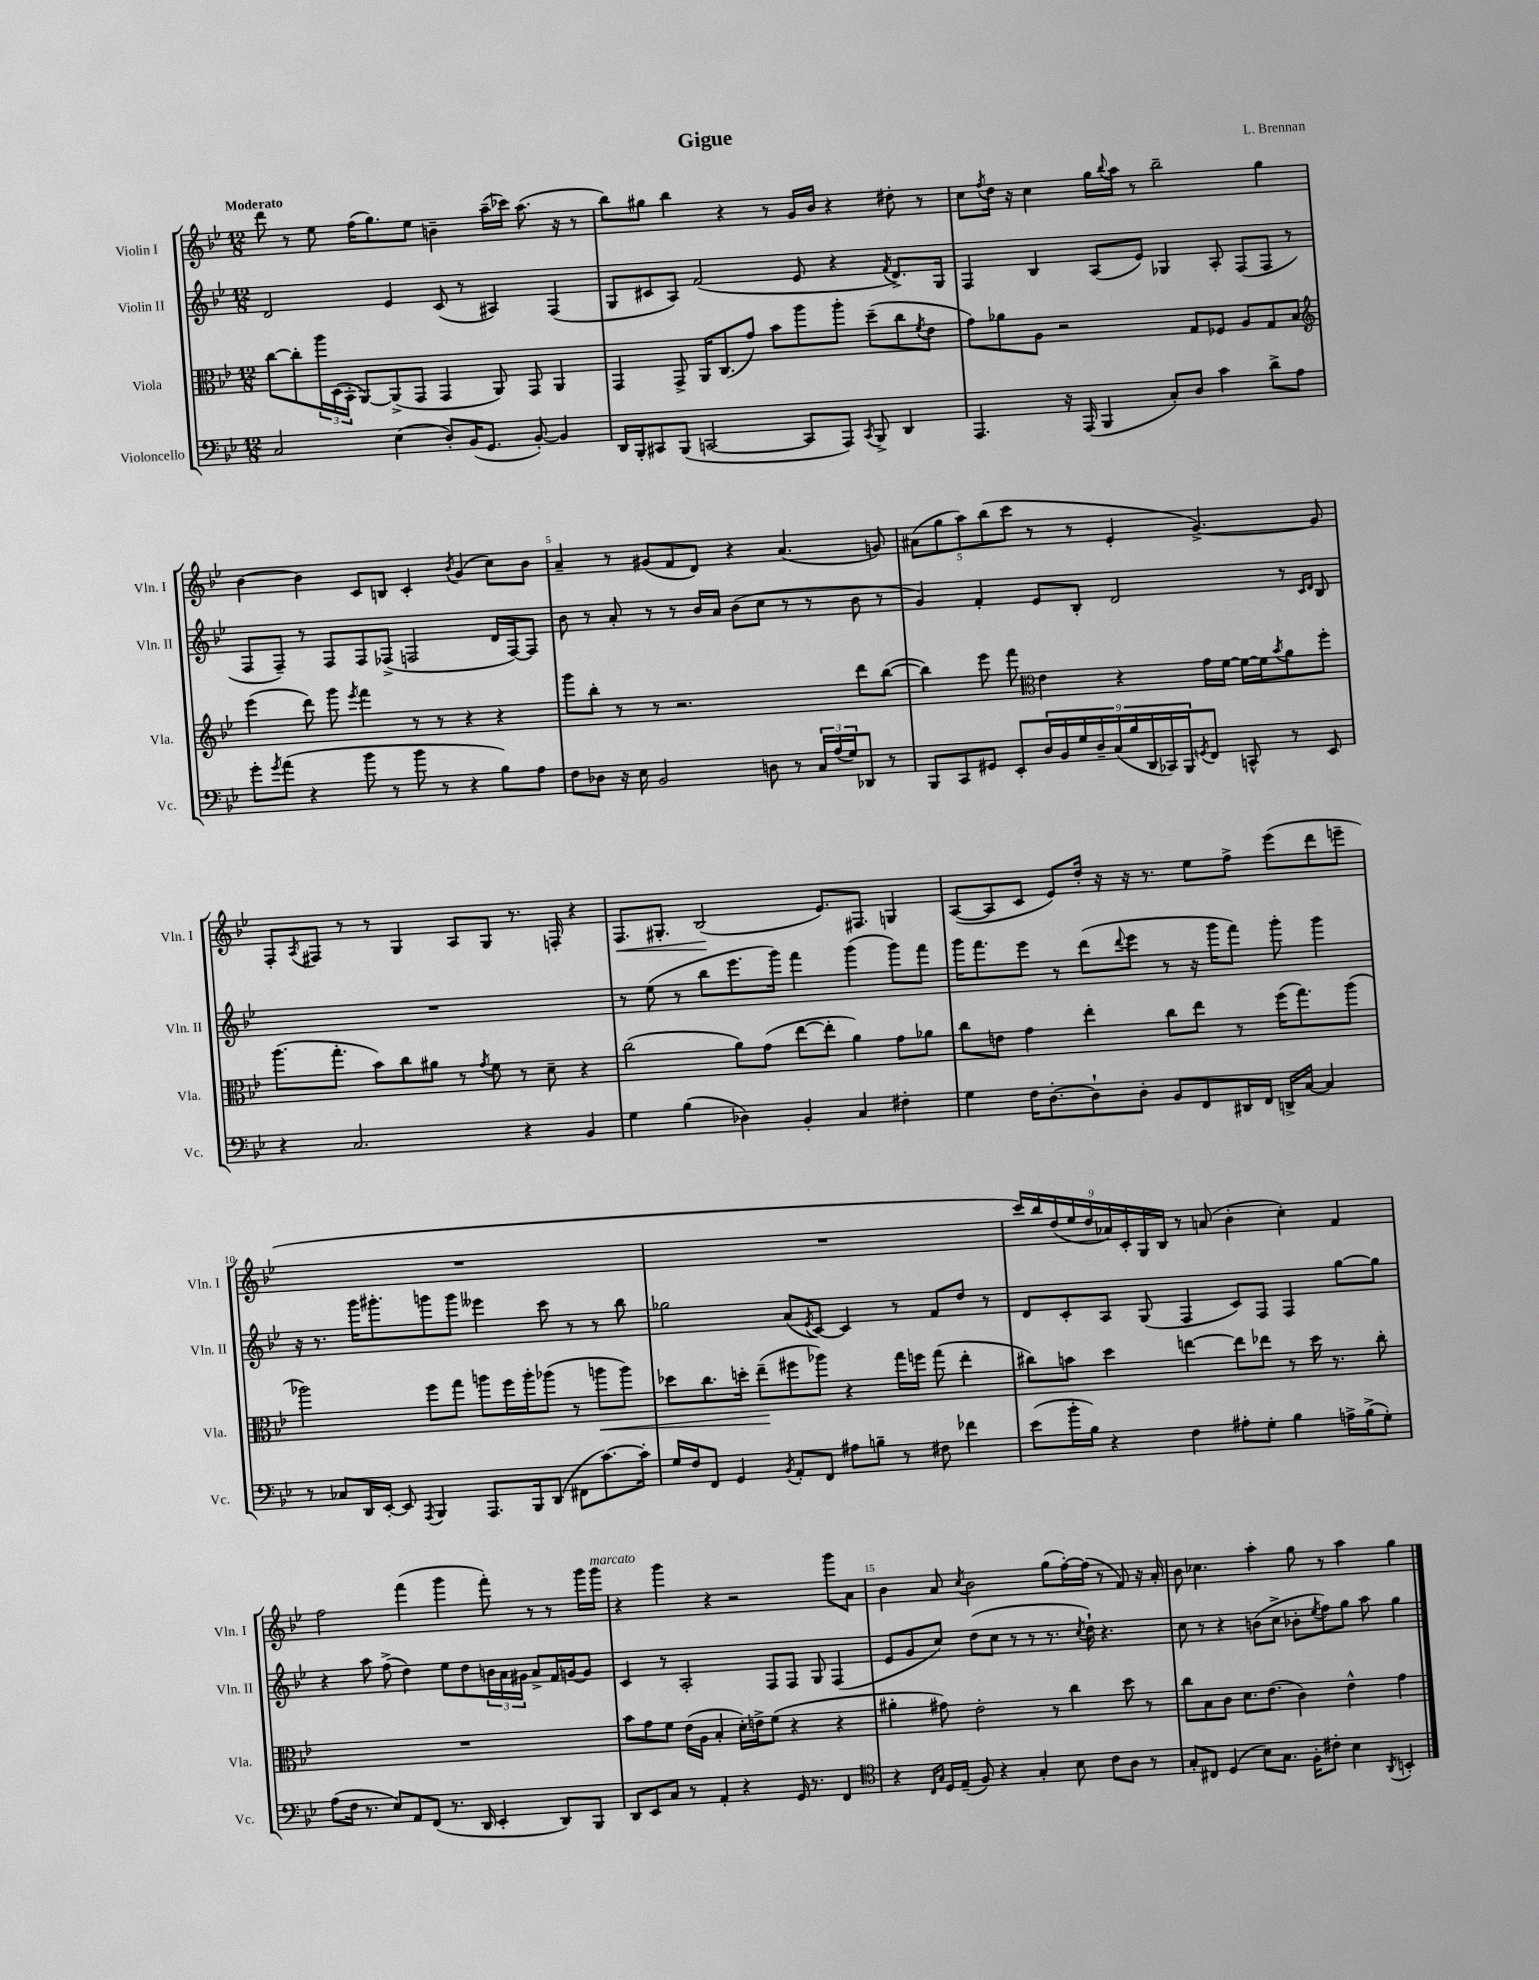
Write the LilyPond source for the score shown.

\header { title = "Gigue" composer = "L. Brennan" }
<<
\new StaffGroup <<
\new Staff = "s0" \with { instrumentName = "Violin I" shortInstrumentName = "Vln. I" } {
    \clef treble \key bes \major \numericTimeSignature \time 12/8 \tempo "Moderato"
    d'''8 r8 ees''8 f''16( g''8.) ees''8 b'4-- a''16--( ces'''16) a''8.( r16 r8 |
    bes''8) gis''8 bes''4 r4 r8 g'16 bes'16 r4 dis''8-. r8 |
    c''8 \acciaccatura { f''8 } d''16 r16 c''4 g''16 \appoggiatura { bes''8 } a''16 r8 bes''2-- g''4 |
    bes'4~ bes'4 c'8 b8 c'4-. \acciaccatura { bes'8 } g'4( c''8) bes'8 |
    a'4-- r8 gis'8( f'8 d'8) r4 a'4.( g'8) |
    \tuplet 5/4 { ais'8( g''8 a''8) bes''8( c'''8 } r8 r8 ees'4-. g'4.~->) g'8 |
    f8-. \acciaccatura { a8 } fis8 r8 r8 g4 a8 g8 r8. f16-. r4 |
    f8.\< gis8.-. bes2\!( ees'8.) fis8. g4 |
    a8~( a8 c'8 ees'8) d''16-. r16 r16 r8. ees''8 f''8-> ees'''8( d'''8 e'''8-- |
    R1. |
    R1. |
    \tuplet 9/8 { c'''16) bes''16 d''16( ees''16 d''16 aes'16) c'16-. g16 bes16 } r8 a'8( bes'4-. c''4-.) f'4 |
    f''2 f'''4( g'''4 f'''8-.) r8 r8 g'''16 g'''16^\markup { \italic "marcato" } |
    r4 g'''4 r4 r2 g'''8 a'8 |
    bes'4 a'8 \acciaccatura { c''8 } bes'2 g''8( f''16~-.) f''16( r8 f'8) r16 a'16-. |
    bes'8 ces''4. a''4-. g''8 r8 a''4 g''4 \bar "|." |
}
\new Staff = "s1" \with { instrumentName = "Violin II" shortInstrumentName = "Vln. II" } {
    \clef treble \key bes \major \numericTimeSignature \time 12/8
    d'2 ees'4 c'8( r8 ais4) f4( |
    g8 cis'8 a8) f'2( ees'8 r4 \acciaccatura { f'8 } d'8.->) g16 |
    f4 bes4 a8( ees'8) ges4 a8-. f8( f8 r8 |
    f8 f8--) r8 f8 f8 fes8->( f2 d'16 f16~) f8 |
    bes'8 r8 a'8-. r8 r8 bes'16 a'16 bes'8( c''8 r8 r8 bes'8 r8 |
    g'4) f'4-. ees'8 bes8-. d'2 r8 \grace { c'16 d'16 } bes8 |
    R1. |
    r8 ees''8( r8 bes''8 ees'''8. g'''16) f'''4 g'''4( g'''8) f'''8 |
    g'''16 f'''8. ees'''8 r8 d'''8( \appoggiatura { d'''8 } ees'''8 r8 r16 g'''16 f'''8) g'''8-. g'''4 |
    r16 r8. g'''16 gis'''8.-. g'''8 g'''8 eeses'''4 c'''8 r8 r8 bes''8 |
    ges''2 a'8( \acciaccatura { ees'8 } c'8~) c'4 r8 f'8 d''8 r8 |
    d'8 c'8-. a8 g8( f4 c'8) f8 f4 g''8~ g''8 |
    r4 a''8 f''8->( d''4) ees''8 d''8 \tuplet 3/2 { b'16 a'16 gis'16 } a'8-> f'16 g'16~ g'8 |
    c'4 r8 a2-. f8 f8 g8 f4( |
    ees'8 g'8 c''8) d''8( c''8 r8 r8 r8. \acciaccatura { c''8 } d''16-!) r4. |
    c''8 r8 r4 b'8( c''8-> bes'8-. \acciaccatura { ees''8 } f''8) g''8 a''8 g''4 \bar "|." |
}
\new Staff = "s2" \with { instrumentName = "Viola" shortInstrumentName = "Vla." } {
    \clef alto \key bes \major \numericTimeSignature \time 12/8
    c''8~ c''8-. \tuplet 3/2 { a''16 d16( bes,16-. } a,8~) a,8->( g,8 g,4 a,8) g,8 a,4 |
    g,4 g,8-> a,16 c8.( g'8) bes'8 a''8 a''8-. d''8--( c''8 \acciaccatura { f'8 } ees'8 |
    g'8) aes'8 a8 r2 g8 fes8 a8 g8 bes8 |
    \clef treble ees'''4( d'''8) g'''8 \acciaccatura { ees'''8 } f'''4 r8 r8 r4 r4 |
    g'''8 bes''8-. r8 r8 r2. d'''8 bes''8~( |
    bes''4) ees'''8 f'''8 \clef alto ees'4 r4 g'16 f'16~ f'16~ f'16 \acciaccatura { bes'8 } a'8 f''8-. |
    a''8.( g''8.-. bes'8) c''8 ais'8 r8 \acciaccatura { g'8 } f'8 r8 d'8-- r4 |
    c''2( a'8) g'8( ees''8~ ees''8-. a'4) g'8 aes'8 |
    c''8 e'8 g'4 ees''4-. c''8 ees''8 r8 f''16( g''8.) a''8( |
    aes''2) f''8 g''8 a''8 f''16 a''16-. aes''8( r8 a''8\< a''8) |
    des''8 c''8. d''16-. ees''8--\!( fis''8 aes''8) r4 g''16 f''16 g''8( ees''4-. |
    cis''8) b'8 d''4 e''4~ e''8 ees''8 r8 d''16 r8. cis''8-. |
    R1. |
    bes'8 g'8 f'8 ees'16( a16 bes4-. d'16-.) e'16-> f'8( r4 r4 |
    ais'4-. gis'8) ees'2-. r8 c''4 d''8 r8 |
    c''8 bes8 c'8 d'8. ees'8.( c'4) ees'4-^ g'4 \bar "|." |
}
\new Staff = "s3" \with { instrumentName = "Violoncello" shortInstrumentName = "Vc." } {
    \clef bass \key bes \major \numericTimeSignature \time 12/8
    c2 ees4( d8-.) bes,16( g,8. bes,8~-.) bes,4 |
    d,16 bes,,16-. cis,8 bes,,8( c,2~ c,8 a,,8) \acciaccatura { c,8 } bes,,8-> d,4 |
    a,,4. r16 a,,16( bes,,4 c8-.) d8 c'4 d'8-> a8 |
    g'8-. \acciaccatura { g'8 } a'8( r4 bes'8 r8 bes'8 r8 r4 bes8) a8 |
    f8 des8 r16 ees16 bes,2 d8 r8 \tuplet 3/2 { c16 a16( g16) } des,8 r8 |
    bes,,8 c,8 gis,8 ees,8-. \tuplet 9/8 { d16 bes,16 g16 d16-- c16( bes16 d,16 ces,16) bes,,16 } \acciaccatura { g,8 } f,8 c,8-^ r8 ees,8 |
    r4 c2. r4 bes,4 |
    g4 bes4( des4) bes,4-. c4 fis4-. |
    g4 f16 d8.~-. d8-! d8-. bes,8 f,8 dis,16 f,16 d,16-> c16~ c4 |
    r8 ces8 d,16 ees,16~-. ees,8 \acciaccatura { a,,8 } bes,,4 a,,8. bes,,16 d,8( fis,8 c'8.~) c'16-. |
    g16 f16 f,8 g,4 \acciaccatura { bes,8 } a,8-. f,8 ais8 b8-- r8 fis8 fes'4 |
    ees'8( bes'16-. bes16) r4 f4 ais8-. g8-. bes4 a16-> bes16->( g8-.) |
    a8( f16 r8. ees8) a,8 f,8( r8. d,16 ees,4-. d,8) bes,,8 |
    d,8 ees,8 c8 r8 a,4-. r4 g,16 r8. f,4 |
    \clef tenor r4 \grace { c16 g16 } d16 ees16--( f8) r4 g4-. bes8 c'8 a8 r8 |
    g8-. cis8 d4( bes8) g8. f16-. cis'8-. bes4 \acciaccatura { a,8 } b,4-. \bar "|." |
}
>>
>>
\layout { \context { \Score \override BarNumber.break-visibility = ##(#f #t #t) barNumberVisibility = #(every-nth-bar-number-visible 5) } }
